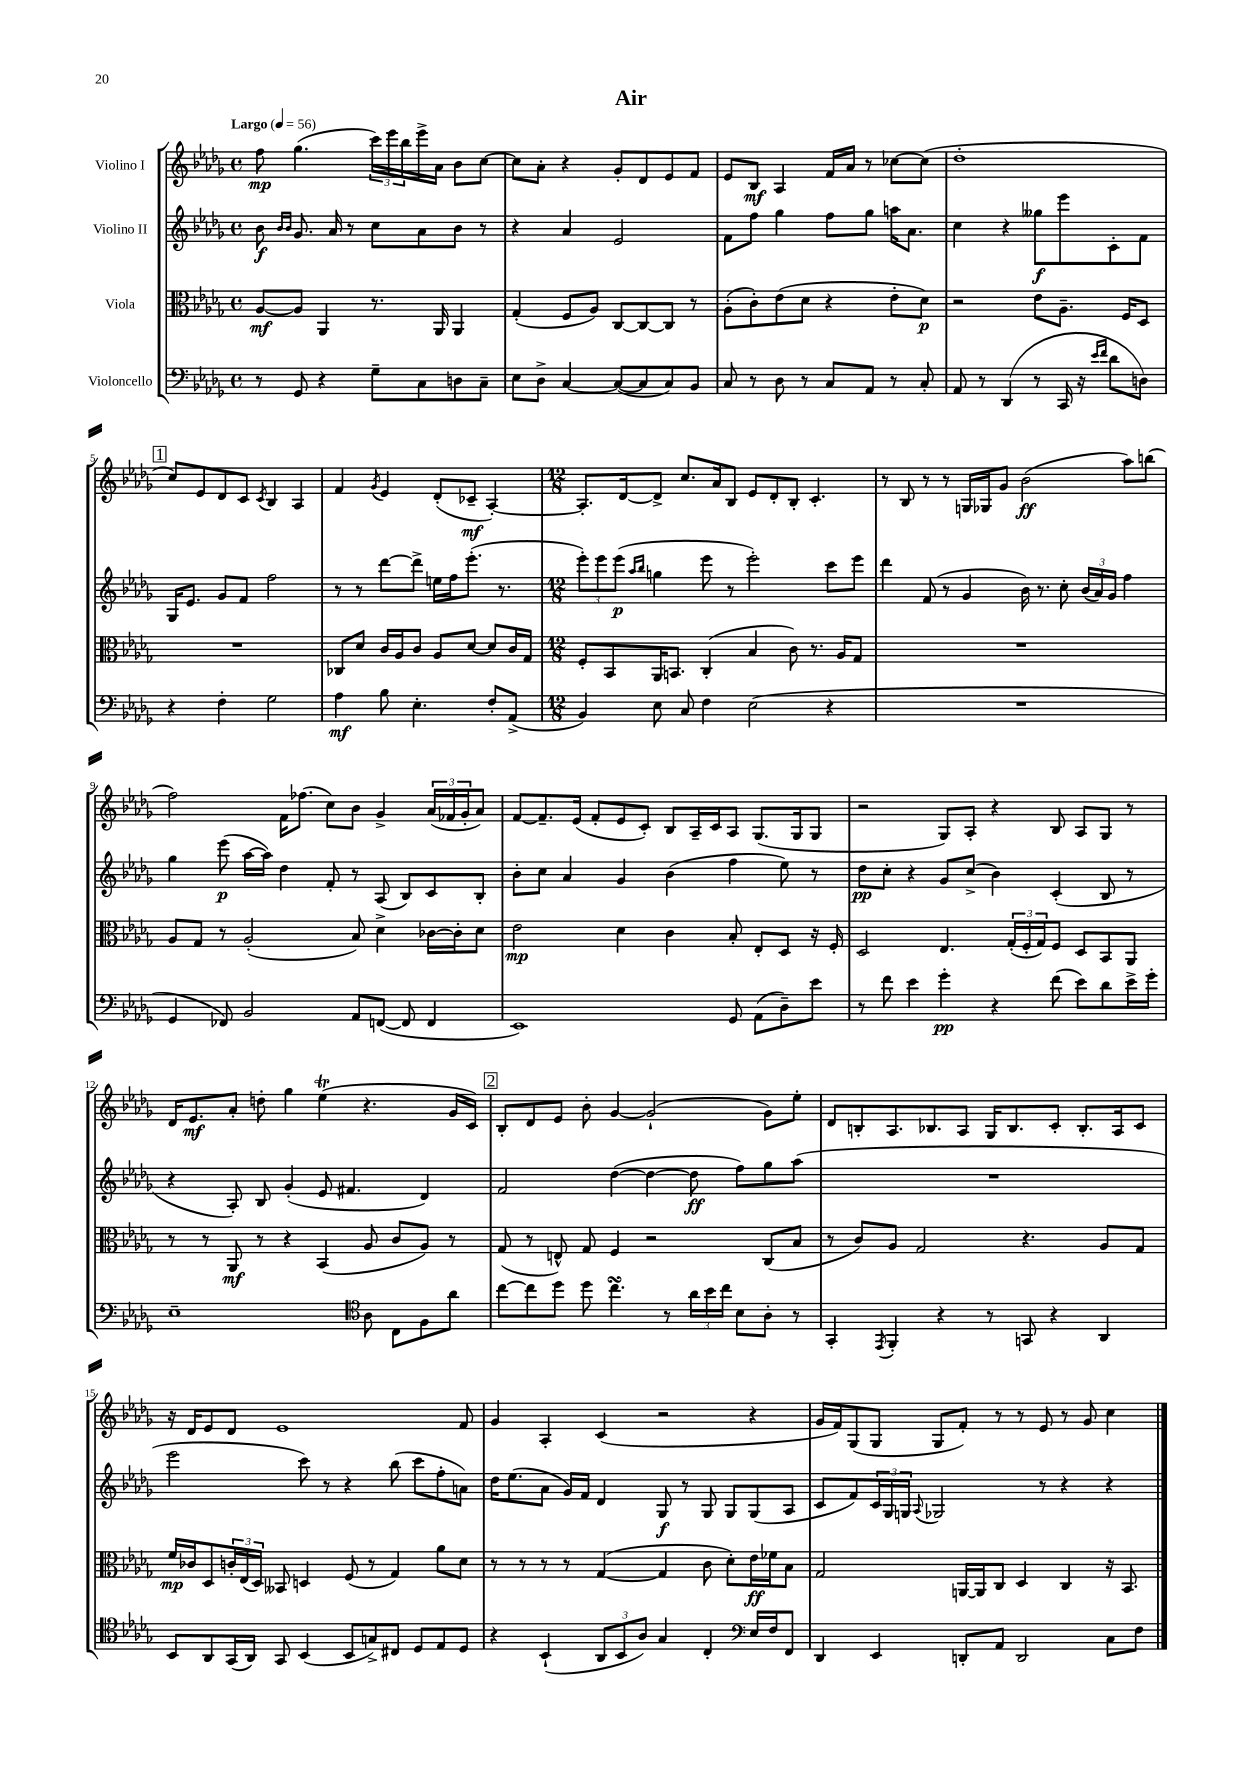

**kern	**kern	**kern	**kern
*staff4	*staff3	*staff2	*staff1
*clefF4	*clefC3	*clefG2	*clefG2
*k[b-e-a-d-g-]	*k[b-e-a-d-g-]	*k[b-e-a-d-g-]	*k[b-e-a-d-g-]
*M4/4	*M4/4	*M4/4	*M4/4
*met(c)	*met(c)	*met(c)	*met(c)
*MM56	*MM56	*MM56	*MM56
8r	[8A-	8b-	8ff
.	.	16qqb-	.
.	.	16qqb-	.
8GG-	8A-]	8.g-	(4.gg-
4r	4AA-	.	.
.	.	16a-	.
.	.	8r	.
8G-~	8.r	8cc	24ccc)
.	.	.	24eee-
.	.	.	24bb-
8C	.	8a-	16eee-^
.	16AA-	.	16a-
8D	4AA-	8b-	8b-
8C~	.	8r	[8cc
=	=	=	=
8E-	(4G-'	4r	8cc]
8D-^	.	.	8a-'
[4C	8F	4a-	4r
.	8A-)	.	.
(8C_	[8C	2e-	8g-'
8C]	8C_	.	8d-
8C)	8C]	.	8e-
8BB-	8r	.	8f
=	=	=	=
8C	(8A-'	8f	8e-
8r	8c')	8ff	8B-
8D-	(8e-	4gg-	4A-
8r	8d-	.	.
8C	4r	8ff	16f
.	.	.	16a-
8AA-	.	8gg-	8r
8r	8e-'	16aa	[8cc-
.	.	8.a-	.
8C'	8d-)	.	(8cc-]
=	=	=	=
8AA-	2r	4cc	1dd-'
8r	.	.	.
(4DD-	.	4r	.
8r	8e-	8gg--	.
16CC	8.A-~	8eee-	.
16r	.	.	.
16qqe-	.	.	.
16qqf	.	.	.
8d-	.	8c'	.
.	16F	.	.
8D)	8D-	8f	.
=	=	=	=
4r	1r	16G-	8cc)
.	.	8.e-	.
.	.	.	8e-
4F'	.	8g-	8d-
.	.	8f	8c
.	.	.	8qc
2G-	.	2ff	4B-
.	.	.	4A-
=	=	=	=
4A-	8C-	8r	4f
.	8d-	8r	.
.	.	.	8qg-
8B-	16c	[8ddd-	4e-
.	16A-	.	.
4.E-'	8c	8ddd-^]	.
.	8A-	16ee	(8d-'
.	.	16ff	.
.	[8d-	(8.eee-'	8c-~
8F'	8d-]	.	[4A-')
.	.	8.r	.
(8AA-^	16c	.	.
.	16G-	.	.
=	=	=	=
*M12/8	*M12/8	*M12/8	*M12/8
4BB-)	8F'	12eee-')	8.A-']
.	.	12eee-	.
.	8BB-	.	.
.	.	(12eee-	.
.	.	.	[16d-
.	.	16qqaa-	.
.	.	16qqbb-	.
8E-	16AA-	4gg	8d-^]
.	8.BB	.	.
8C	.	.	8.cc
4F	(4C'	8eee-	.
.	.	.	16a-
.	.	8r	8B-
(2E-	4B-	2eee-')	8e-
.	.	.	8d-'
.	8c)	.	8B-'
.	8.r	.	4.c'
4r	.	8ccc	.
.	16A-	.	.
.	8G-	8eee-	.
=	=	=	=
1.r	1.r	4ddd-	8r
.	.	.	8B-
.	.	(8f	8r
.	.	8r	8r
.	.	4g-	16G
.	.	.	16G-
.	.	.	8g-
.	.	16b-)	(2b-
.	.	8.r	.
.	.	8cc'	.
.	.	(24b-	.
.	.	24a-)	.
.	.	24g-	.
.	.	4ff	8aa-)
.	.	.	(8bb
=	=	=	=
4GG-	8A-	4gg-	2ff)
.	8G-	.	.
8FF-)	8r	(8eee-	.
2BB-	(2A-'	[16aa-	.
.	.	16aa-])	.
.	.	4dd-	16f
.	.	.	(8.ff-
.	.	8f'	8cc)
8AA-	8B-)	8r	8b-
([8FF	4d-^	(8A-	4g-^
8FF]	.	8B-)	.
4FF	[16c-	8c	(24a-
.	.	.	24f-
.	16c-']	.	.
.	.	.	24g-'
.	8d-	8B-'	8a-)
=	=	=	=
1EE-)	2e-	8b-'	[8f
.	.	8cc	8.f~]
.	.	4a-	.
.	.	.	(16e-
.	.	.	8f'
.	4d-	4g-	8e-
.	.	.	8c')
.	4c	(4b-	8B-
.	.	.	16A-~
.	.	.	16c
8GG-	8B-'	4ff	8A-
(8AA-	8E-'	.	(8.G-
8D-~)	8D-	8ee-)	.
.	.	.	16G-
8e-	16r	8r	8G-
.	16F'	.	.
=	=	=	=
8r	2D-	8dd-	2r
8f	.	8cc'	.
4e-	.	4r	.
4g-'	4.E-	8g-	8G-)
.	.	(8cc^	8A-'
4r	.	4b-)	4r
.	(24G-'	.	.
.	24F'	.	.
.	24G-)	.	.
(8f	8F	(4c'	8B-
8e-)	8D-	.	8A-
8d-	8BB-	8B-	8G-
16e-^	8AA-	8r	8r
16g-'	.	.	.
=	=	=	=
1E-~	8r	4r	16d-
.	.	.	8.e-
.	8r	.	.
.	8AA-	8A-')	8a-'
.	8r	8B-	8dd'
.	4r	(4g-'	4gg-
.	(4BB-	8e-	(4ee-
.	.	4.f#	.
*clefC4	*	*	*
8A-	8A-	.	4.r
8C	8c	.	.
8F	8A-)	4d-)	.
8a-	8r	.	16g-
.	.	.	16c)
=	=	=	=
[8cc	(8G-	2f	8B-'
8cc]	8r	.	8d-
8dd-	8E^^)	.	8e-
8dd-	8G-	.	8b-'
4.cc	4F	([4dd-	[4g-
.	2r	4dd-_	(2g-`]
8r	.	.	.
24a-	.	8dd-]	.
24b-	.	.	.
24cc	.	.	.
8B-	.	8ff)	.
8A-'	(8C	8gg-	8g-)
8r	8B-	(8aa-	8ee-'
=	=	=	=
4GG-'	8r	1.r	8d-
.	8c)	.	8B'
8qEE-	.	.	.
4FF'	8A-	.	8.A-
.	2G-	.	.
.	.	.	8.B-
4r	.	.	.
.	.	.	8A-
8r	.	.	16G-
.	.	.	8.B-
8GG	4.r	.	.
4r	.	.	8c'
.	.	.	8.B-'
4AA-	8A-	.	.
.	.	.	16A-
.	8G-	.	8c
=	=	=	=
8BB-	16f	2eee-	16r
.	16c-	.	16d-
8AA-	8D-	.	8e-
(16GG-	24c'	.	8d-
.	(24E-	.	.
16AA-)	.	.	.
.	24D-)	.	.
8GG-	8BB--	.	1e-
(4BB-	4D	8ccc)	.
.	.	8r	.
8BB-	(8F	4r	.
8G^)	8r	.	.
8C#	4G-)	(8bb-	.
8D-	.	8ccc	.
8E-	8a-	8ff'	.
8D-	8d-	8a)	8f
=	=	=	=
4r	8r	16dd-	4g-
.	.	(8.ee-	.
.	8r	.	.
(4BB-`	8r	8a-	4A-'
.	8r	16g-)	.
.	.	16f	.
12AA-	([4G-	4d-	(4c
12BB-	.	.	.
12A-)	.	.	.
4G-	4G-]	8G-	2r
.	.	8r	.
4C'	8c	8G-	.
.	8d-')	8G-	.
*clefF4	*	*	*
16E-	16e-	(8G-	4r
16F	16f-	.	.
8FF	8B-	8A-	.
=	=	=	=
4DD-	2G-	8c	16g-
.	.	.	16f)
.	.	8f)	(8G-
4EE-	.	24c	8G-
.	.	24G-	.
.	.	24G	.
.	.	8qqA-	.
.	.	2G-	8G-
8DD'	[16AA	.	8f')
.	16AA]	.	.
8AA-	8C	.	8r
2DD	4D-	.	8r
.	.	8r	8e-
.	4C	4r	8r
.	.	.	8g-
8C	16r	4r	4cc
.	8.BB-	.	.
8F	.	.	.
==	==	==	==
*-	*-	*-	*-
